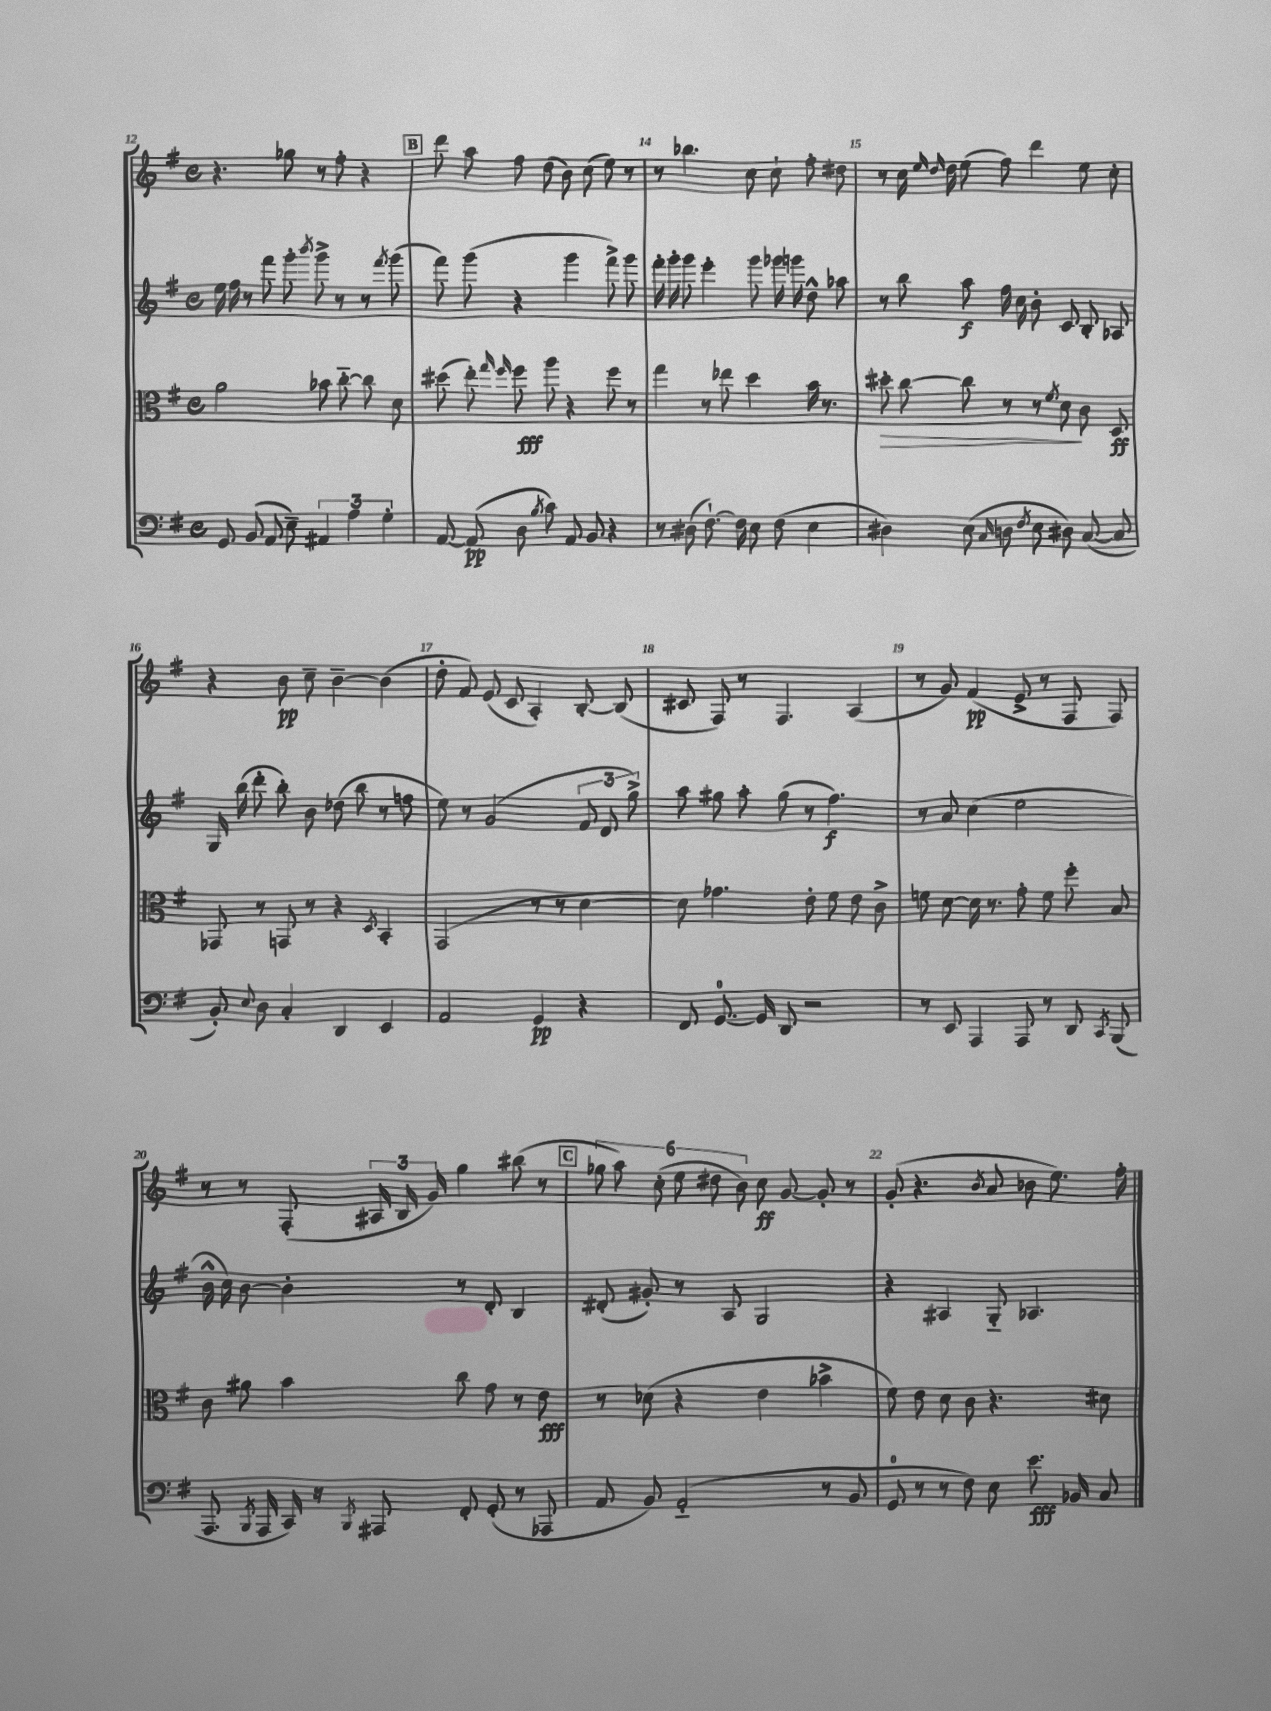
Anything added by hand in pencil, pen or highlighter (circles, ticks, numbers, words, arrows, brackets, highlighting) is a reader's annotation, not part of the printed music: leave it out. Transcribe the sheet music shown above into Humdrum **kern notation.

**kern	**dynam	**kern	**dynam	**kern	**dynam	**kern	**dynam
*part4	*part4	*part3	*part3	*part2	*part2	*part1	*part1
*staff4	*staff4	*staff3	*staff3	*staff2	*staff2	*staff1	*staff1
*clefF4	*	*clefC3	*	*clefG2	*	*clefG2	*
*k[f#]	*	*k[f#]	*	*k[f#]	*	*k[f#]	*
*M4/4	*	*M4/4	*	*M4/4	*	*M4/4	*
*met(c)	*	*met(c)	*	*met(c)	*	*met(c)	*
=12	=12	=12	=12	=12	=12	=12	=12
8GG/	.	2a\	.	16ee\	.	4.r	.
.	.	.	.	16ff#\	.	.	.
(8BB/	.	.	.	8r	.	.	.
8AA/	.	.	.	8fff#\	.	.	.
8E~\)	.	.	.	8ggg'\	.	8gg-X\	.
.	.	.	.	8qbbb/	.	.	.
6AA#X/	.	8b-X\	.	8ggg^\	.	8r	.
.	.	[8cc\	.	8r	.	8ff#'\	.
6A\	.	.	.	.	.	.	.
.	.	8cc\]	.	8r	.	4r	.
6G'\	.	.	.	.	.	.	.
.	.	.	.	8qfff#/	.	.	.
.	.	8d\	.	(8ggg\	.	.	.
!!LO:REH:place=s1:t=B
=13	=13	=13	=13	=13	=13	=13	=13
[8AA/	.	(8dd#X\	.	8fff#\)	.	8ddd\	.
(8AA/]	pp	8ee'\)	.	(8ggg\	.	8aa\	.
.	.	16qqgg/	.	.	.	.	.
.	.	16qqff#/	.	.	.	.	.
8D\	.	8ff#\	fff	4r	.	8ff#\	.
8qB/	.	.	.	.	.	.	.
8c\)	.	8aa\	.	.	.	(8dd\	.
8AA/	.	4r	.	4ggg\	.	8b\)	.
8BB/	.	.	.	.	.	(8cc\	.
4r	.	8ff#\	.	8fff#^\)	.	8ee\)	.
.	.	8r	.	8ggg\	.	8r	.
=14	=14	=14	=14	=14	=14	=14	=14
8r	.	4gg\	.	16fff#'\	.	8r	.
.	.	.	.	16ggg'\	.	.	.
(8D#X\	.	.	.	8ggg\	.	4.bb-X\	.
[8.F#`\)	.	8r	.	4eee'\	.	.	.
.	.	8ee-X\	.	.	.	.	.
16F#\]	.	.	.	.	.	.	.
8E\	.	4dd\	.	8ggg\	.	8cc\	.
(8F#\	.	.	.	16ggg-X\	.	8cc`\	.
.	.	.	.	16gggn\	.	.	.
4E\	.	16b\	.	8dd^^\	.	8ff#'\	.
.	.	8.r	.	.	.	.	.
.	.	.	.	8aa-X\	.	8dd#X\	.
=15	=15	=15	=15	=15	=15	=15	=15
!	!	!	!LO:HP:b	!	!	!	!
4D#X\)	.	8dd#X'\	>	8r	.	8r	.
.	.	[8cc\	.	8bb\	.	16cc\	.
.	.	.	.	.	.	16qqee/	.
.	.	.	.	.	.	16qqdd/	.
.	.	.	.	.	.	16dd\	.
(8E\	.	8cc\]	.	8aa\	f	(8ee\	.
16qqC/	.	.	.	.	.	.	.
8Dn\	.	8r	.	16ff#\	.	8ff#\)	.
.	.	.	.	16cc\	.	.	.
8qF#/	.	.	.	.	.	.	.
8E\	.	8r	.	8b'\	.	4ddd\	.
.	.	8qf#/	.	.	.	.	.
8D#X\)	.	8d\	.	8c/	.	.	.
([8C/	.	8c\	]	8B'/	.	8ee\	.
8C/]	.	8D/	ff	8A-X/	.	8cc'\	.
!!LO:LB:g=z
=16	=16	=16	=16	=16	=16	=16	=16
8BB'/)	.	8GG-X/	.	16G/	.	4r	.
.	.	.	.	(16bb\	.	.	.
8qqE/	.	.	.	.	.	.	.
8D\	.	8r	.	8ddd'\	.	.	.
4C'/	.	8GGn/	.	8bb'\)	.	8b\	pp
.	.	8r	.	8b\	.	8cc~\	.
4DD/	.	4r	.	(8dd-X\	.	[4b~\	.
.	.	.	.	8bb\	.	.	.
.	.	8qD/	.	.	.	.	.
4EE/	.	4BB'/	.	8r	.	(4b\]	.
.	.	.	.	8ffn\	.	.	.
=17	=17	=17	=17	=17	=17	=17	=17
2AA/	.	(2GG/	.	8ee\)	.	8dd'\	.
.	.	.	.	8r	.	8f#/)	.
.	.	.	.	(2g/	.	(8e/	.
.	.	.	.	.	.	8c/	.
4GG/	pp	8r	.	.	.	4A'/)	.
.	.	8r	.	.	.	.	.
4r	.	[4d\	.	12f#/	.	[8B'/	.
.	.	.	.	12d/	.	.	.
.	.	.	.	.	.	(8B/]	.
.	.	.	.	12gg^\)	.	.	.
=18	=18	=18	=18	=18	=18	=18	=18
8FF#/	.	8d\])	.	8aa\	.	8c#X/	.
[8.GG/	.	4.g-X\	.	8gg#X\	.	8F#/)	.
.	.	.	.	8aa'\	.	8r	.
16GG/]	.	.	.	.	.	.	.
8DD/	.	.	.	(8gg#\	.	4.F#/	.
2r	.	8e'\	.	8r	.	.	.
.	.	8f#\	.	4.ff#\)	f	.	.
.	.	8e\	.	.	.	(4A/	.
.	.	8c^\	.	.	.	.	.
=19	=19	=19	=19	=19	=19	=19	=19
8r	.	8fn\	.	8r	.	8r	.
8EE/	.	[8d\	.	8a/	.	8g/)	.
4AAA/	.	16d\]	.	(4cc\	.	(4f#/	pp
.	.	8.r	.	.	.	.	.
8AAA/	.	8g'\	.	2ee\	.	8e^/	.
8r	.	8f\	.	.	.	8r	.
8DD/	.	8ff#'\	.	.	.	8F#/	.
8qCC/	.	.	.	.	.	.	.
(8BBB/	.	8B/	.	.	.	8F#/)	.
!!LO:LB:g=z
=20	=20	=20	=20	=20	=20	=20	=20
8.AAA/	.	8c\	.	16b^^\	.	8r	.
.	.	.	.	16cc\)	.	.	.
.	.	8a#X\	.	[8b\	.	8r	.
8qBBB/	.	.	.	.	.	.	.
16AAA/	.	.	.	.	.	.	.
16CC/)	.	4b\	.	4b'\]	.	(8F#'/	.
16r	.	.	.	.	.	.	.
8qBBB/	.	.	.	.	.	.	.
8AAA#X/	.	.	.	.	.	24A#X/	.
.	.	.	.	.	.	24B/	.
.	.	.	.	.	.	24g/)	.
8FF#'/	.	8cc\	.	8r	.	4gg\	.
(8GG'/	.	8g\	.	8d'/	.	.	.
8r	.	8r	.	4B/	.	(8bb#X\	.
8AAA-X/	.	8e\	fff	.	.	8r	.
!!LO:REH:place=s1:t=C
=21	=21	=21	=21	=21	=21	=21	=21
8AA/	.	8r	.	(8d#X'/	.	12gg-X\	.
.	.	.	.	.	.	12aa\)	.
8BB/)	.	(8d-X\	.	8g#X'/)	.	.	.
.	.	.	.	.	.	(12cc'\	.
(2AA/	.	4r	.	8r	.	12ee\	.
.	.	.	.	.	.	12dd#X\	.
.	.	.	.	8A/	.	.	.
.	.	.	.	.	.	12b\)	.
.	.	4e\	.	2G/	.	8cc\	ff
.	.	.	.	.	.	[8g/	.
8r	.	4b-X^\	.	.	.	8g'/]	.
8BB/	.	.	.	.	.	8r	.
=22	=22	=22	=22	=22	=22	=22	=22
8GG/	.	8f#\)	.	4r	.	(8g'/	.
8r	.	8e\	.	.	.	4.r	.
8r	.	8d\	.	4A#X/	.	.	.
8F#\)	.	8c\	.	.	.	.	.
.	.	.	.	.	.	8qb/	.
8E\	.	4.r	.	8G/	.	8a/	.
8.e\	fff	.	.	4.A-X/	.	8b-X\	.
.	.	.	.	.	.	8.ee\)	.
16BB-X/	.	.	.	.	.	.	.
8C/	.	8d#X\	.	.	.	.	.
.	.	.	.	.	.	16ff#'\	.
==	==	==	==	==	==	==	==
*-	*-	*-	*-	*-	*-	*-	*-
